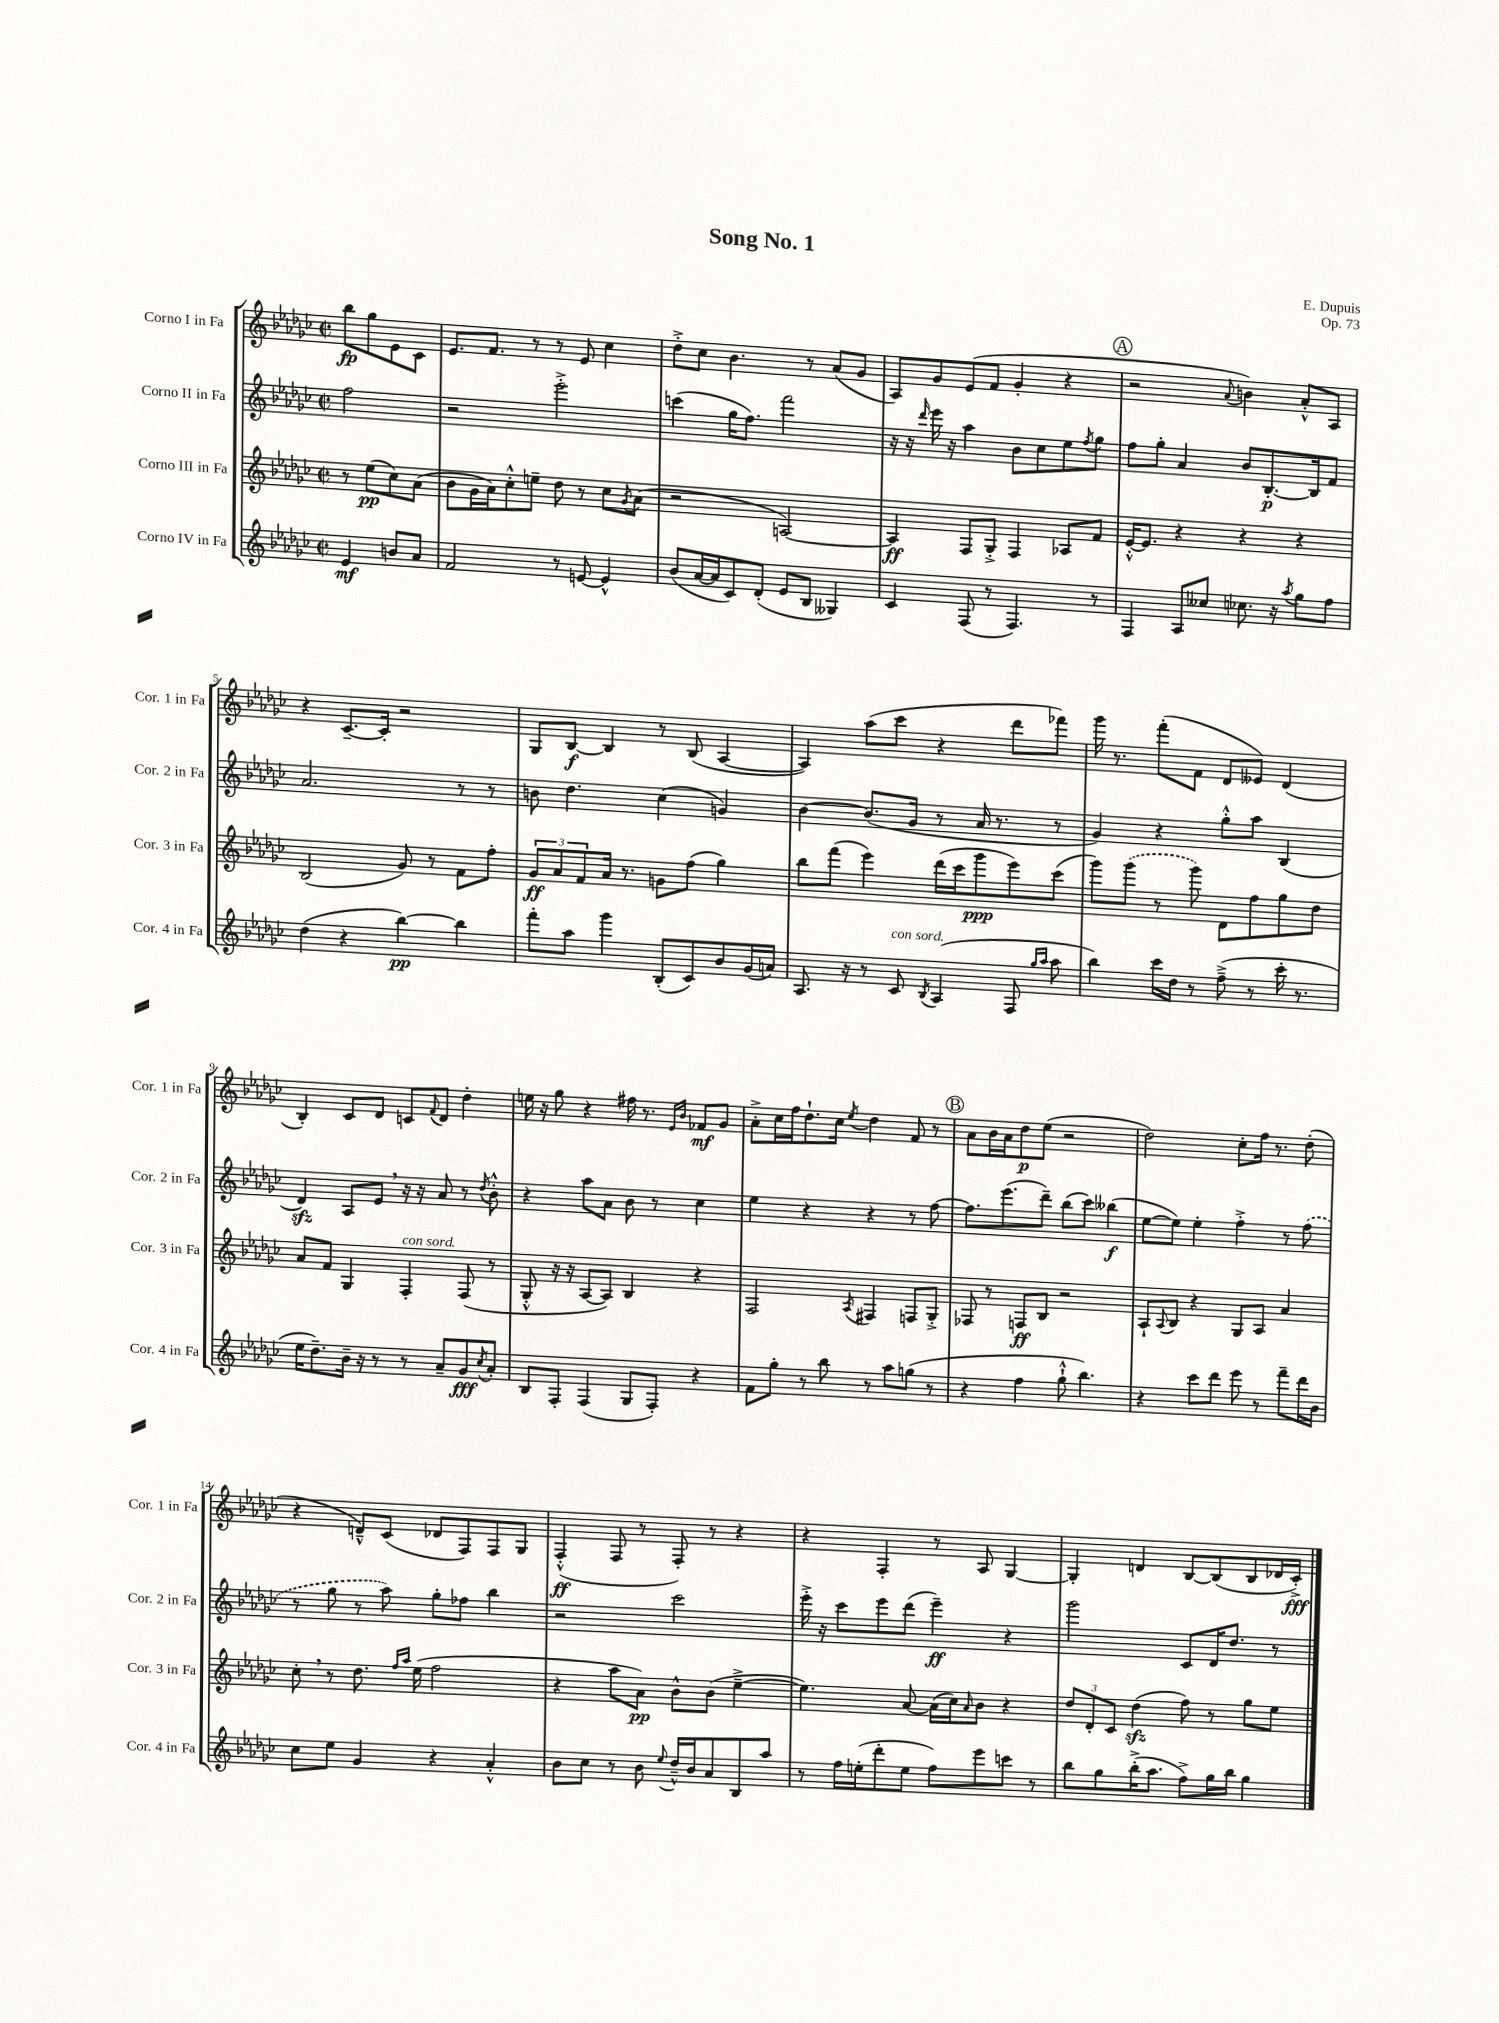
\header { title = "Song No. 1" composer = "E. Dupuis" opus = "Op. 73" }
<<
\new StaffGroup <<
\new Staff = "s0" \with { instrumentName = "Corno I in Fa" shortInstrumentName = "Cor. 1 in Fa" } {
    \clef treble \key ges \major \defaultTimeSignature \time 2/2 \partial 2
    bes''8\fp ges''8 ees'8 ces'8 |
    ees'8. f'8. r8 r8 ees'8 ces''4 |
    des''8-.-> ces''8 bes'4. r8 aes'8( ges'8 |
    aes8) ges'8 ees'8( f'8 ges'4-. r4 |
    \mark \markup { \circle "A" } r2 \appoggiatura { aes'8 } b'4) aes'8-.-^ aes8 |
    r4 ces'8.~-- ces'16-. r2 |
    ges8 bes8~\f bes4 r8 bes8( aes4~ |
    aes4) aes''8( ces'''8 r4 des'''8 fes'''8) |
    ges'''16 r8. f'''8-.( f'8 des'8 eeses'8) des'4( |
    bes4-.) ces'8 des'8 c'8 \appoggiatura { f'8 } des'8 des''4-. |
    e''16 r16 ges''8 r4 fis''16 r8. \grace { ees'16 bes'16 } fes'8\mf ges'8 |
    aes'8-.-> ces''16 f''16 des''8.-! ces''16 \acciaccatura { ees''8 } des''4 f'8 r8 |
    \mark \markup { \circle "B" } aes'8 bes'16 aes'16 des''8\p ees''8( r2 |
    des''2) ces''8-. f''16 r8. des''8-.( |
    r4 d'8---^) ces'8( des'8 f8) f8 ges8 |
    f4-.-^\ff( f8 r8 f8-.) r8 r4 |
    r4 f4-. r8 aes8 ges4~ |
    ges4-. d'4 bes8~ bes8( bes8 des'16 ces'16-.->\fff) \bar "|." |
}
\new Staff = "s1" \with { instrumentName = "Corno II in Fa" shortInstrumentName = "Cor. 2 in Fa" } {
    \clef treble \key ges \major \defaultTimeSignature \time 2/2 \partial 2
    f''2 |
    r2 ees'''2-.-> |
    c'''4( ges''16 f''8.) f'''2 |
    r16 r16 \grace { des'''16 } ees'''16 r16 aes''4 bes'8 ces''8 ees''8 \acciaccatura { f''8 } ges''8 |
    \mark \markup { \circle "A" } f''8 ges''8-. aes'4 bes'8 bes8.~-.\p bes16 f'8 |
    aes'2. r8 r8 |
    b'8 des''4. ces''4( g'4) |
    bes'4~ bes'8.( ges'16 r8 aes'16 r8. r8 |
    ges'4) r4 ges''8-.-^ aes''8 bes4( |
    des'4\sfz) aes8 ees'8 \breathe r16 r16 aes'8 r8 \acciaccatura { des''8 } bes'8-.-^ |
    r4 aes''8 aes'8 bes'8 r8 ces''4 |
    ees''4 r4 r4 r8 f''8~ |
    \mark \markup { \circle "B" } f''8. ees'''8.( des'''8--) bes''8( ces'''8) beses''4\f( |
    ees''8~ ees''8) ees''4-. f''4-.-> r8 \once \slurDashed f''8( |
    r8 ges''8 r8 aes''8) ges''8-. fes''8 bes''4 |
    r2 ces'''2 |
    ees'''16-.-> r16 ces'''8 ees'''8 des'''8( ees'''4--\ff) r4 |
    ges'''2 ces'8 des'16 des''8. r8 \bar "|." |
}
\new Staff = "s2" \with { instrumentName = "Corno III in Fa" shortInstrumentName = "Cor. 3 in Fa" } {
    \clef treble \key ges \major \defaultTimeSignature \time 2/2 \partial 2
    r8 ees''8\pp( ces''8) aes'8( |
    bes'8 ges'16 aes'16) ces''8-.-^ e''8-- des''8 r8 ces''8 \acciaccatura { ges'8 } aes'8( |
    r2 a2~) |
    a4\ff f8 ges8-.-> f4 aes8 f'8 |
    \mark \markup { \circle "A" } ees'16~-.-^ ees'8. r4 r4 r4 |
    bes2( ges'8) r8 f'8 f''8-. |
    \tuplet 3/2 { ges'8\ff aes'8 f'8 } aes'16 r8. g'8 f''8( ges''4) |
    bes''8 f'''8( ees'''4) des'''16( ces'''16 ges'''8\ppp ees'''8) ces'''8( |
    ges'''8) \once \slurDashed ges'''8( r8 ges'''8) des'8 f''8 ges''8 des''8 |
    aes'8 f'8 ges4 f4-.^\markup { \italic "con sord." } f8( r8 |
    ges8-.-^ r16 r16 aes8~ aes8) bes4 r4 |
    f2 \acciaccatura { aes8 } fis4 f8 ges8-.-> |
    \mark \markup { \circle "B" } fes8 r8 f8\ff bes8 r2 |
    aes8-! \appoggiatura { aes8 } bes8 r4 ges8 aes8 aes'4 |
    ces''8-. \breathe r8 des''8. \grace { f''16 aes''16 } ees''16( f''2 |
    r4 aes''8 aes'8\pp) bes'8-^ bes'8( ees''4~---> |
    ees''4.) aes'8~ aes'16( ces''16) \grace { aes'16 } bes'8 r4 |
    \tuplet 3/2 { des''8 des'8-. ces'8 } des''4\sfz( f''8) r8 ges''8 ees''8 \bar "|." |
}
\new Staff = "s3" \with { instrumentName = "Corno IV in Fa" shortInstrumentName = "Cor. 4 in Fa" } {
    \clef treble \key ges \major \defaultTimeSignature \time 2/2 \partial 2
    ees'4\mf b'8 aes'8 |
    f'2 r8 e'8~ e'4-^ |
    bes'8( aes'16~ aes'16 ces'8) des'8-.( ees'8 bes8 geses4) |
    ces'4 f8( r8 f4.) r8 |
    \mark \markup { \circle "A" } f4 aes8 ceses''8 ces''8. r16 \acciaccatura { aes''8 } ges''8 f''8 |
    des''4( r4 bes''4~\pp) bes''4 |
    f'''8-. aes''8 ges'''4 bes8-.( ces'8) bes'8 ges'16( a'16) |
    aes8. r16 r8 ces'8^\markup { \italic "con sord." } \acciaccatura { bes8 } aes4( f8 \grace { ges''16 aes''16 } aes''8 |
    bes''4) ces'''16 des''16 r8 f''8--->( r8 ces'''16-. r8. |
    ees''16 des''8.--) bes'16-- r16 r8 r8 aes'8-- ges'8\fff \acciaccatura { ces''8 } aes'8-. |
    bes8 f8-. f4( ges8 f8-.) r4 |
    f'8 ges''8-. r8 bes''8 r8 aes''8 g''8( r8 |
    \mark \markup { \circle "B" } r4 f''4 ges''8-!-^ bes''4.) |
    r4 ces'''8 des'''8 ees'''8 r8 f'''8-- des'''16 bes'16 |
    ces''8 ees''8 ges'4 r4 aes'4-.-^ |
    bes'8 ces''8 r8 bes'8 \appoggiatura { ees''8 } des''16---^ bes'16 aes'8 bes8 aes''8 |
    r8 f''16 e''16-.( des'''8-. e''8 f''8) ees'''8 c'''8 r8 |
    bes''8 ges''8 bes''16-.->( aes''8. f''8->) ges''16 bes''16 ges''4 \bar "|." |
}
>>
>>
